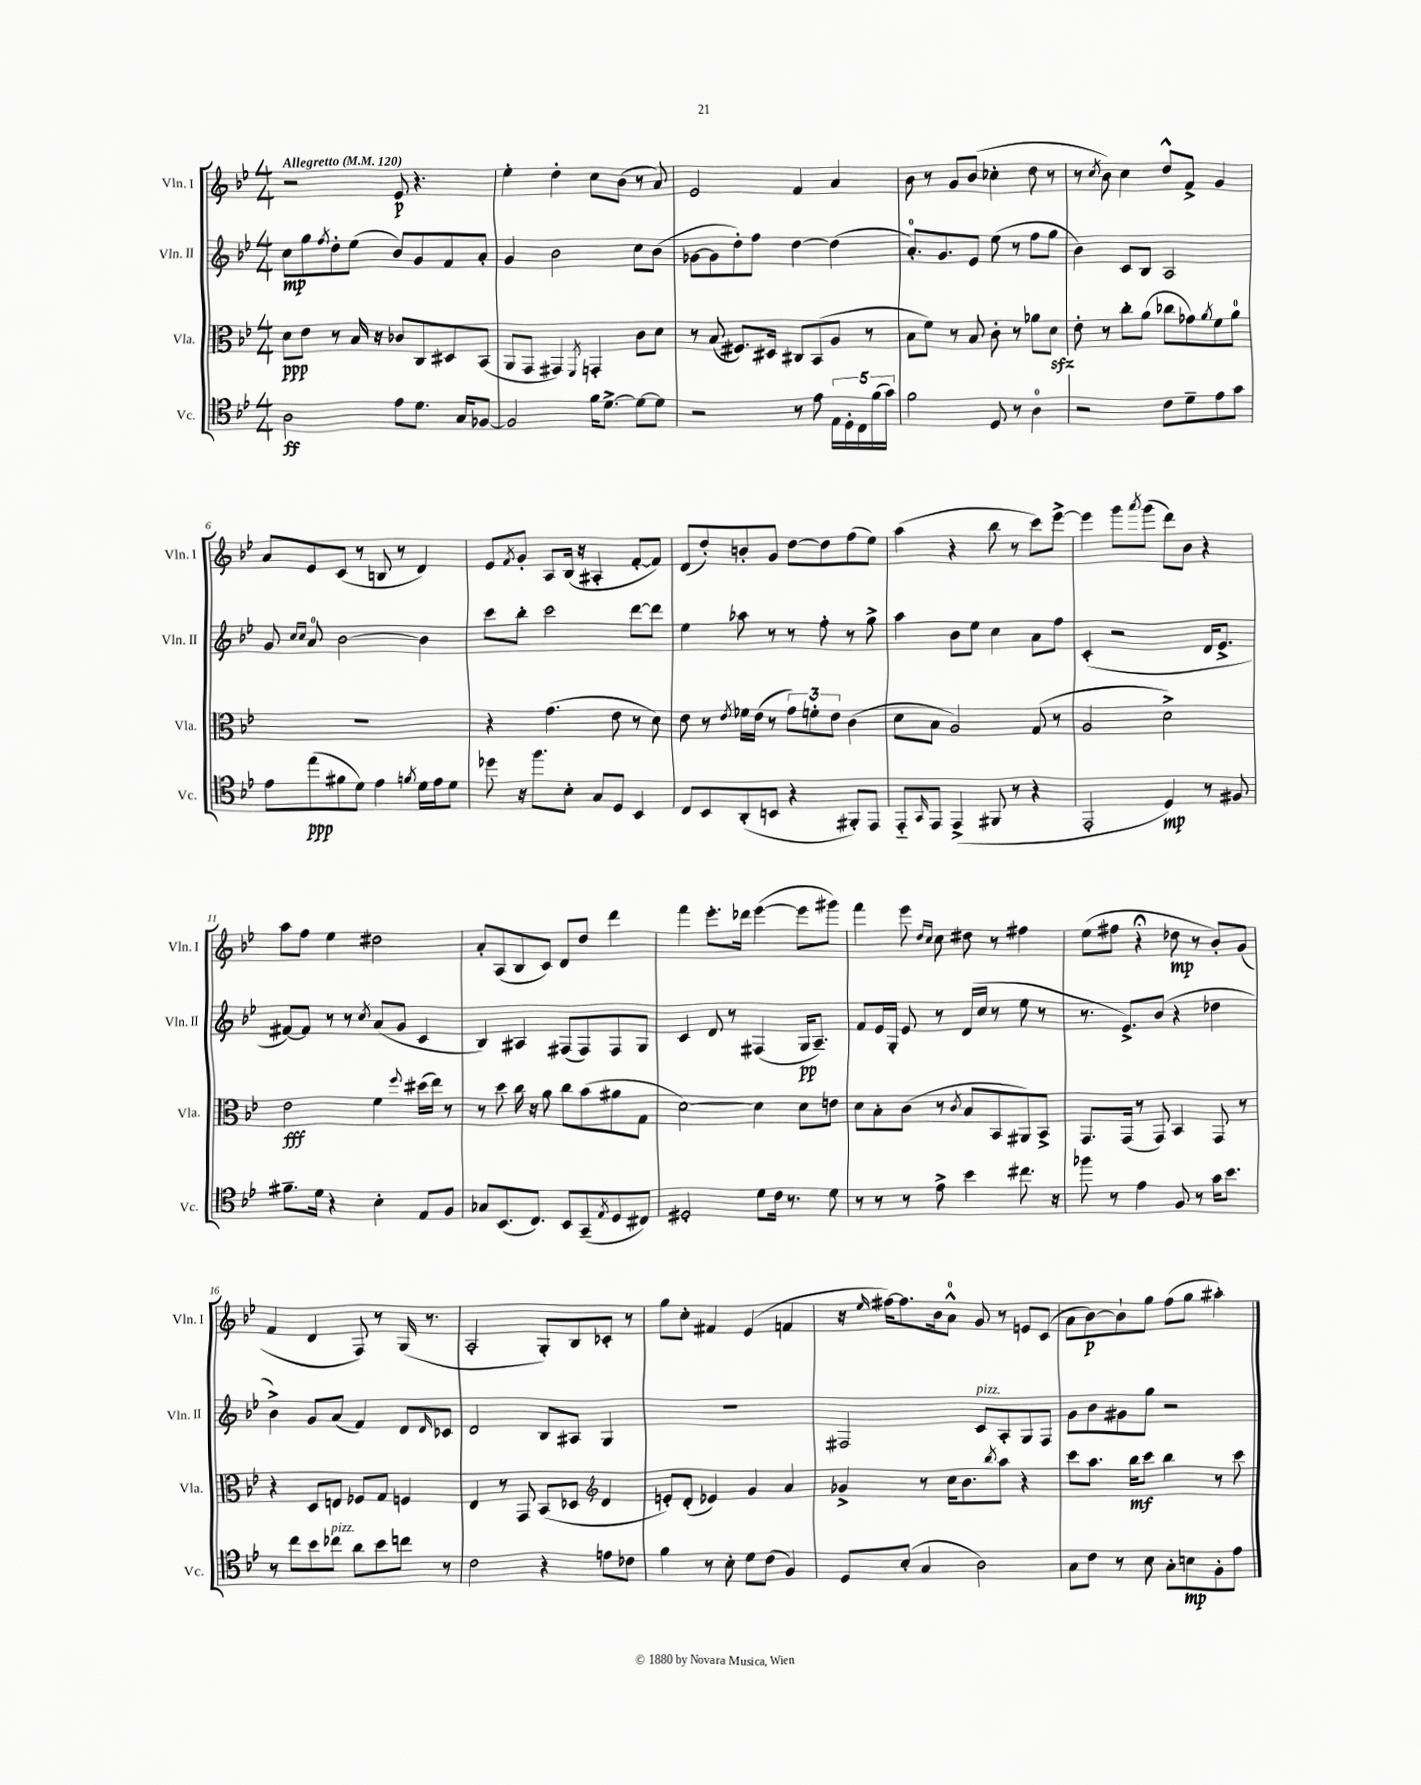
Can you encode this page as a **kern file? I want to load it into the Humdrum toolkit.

**kern	**kern	**kern	**kern
*staff4	*staff3	*staff2	*staff1
*clefC4	*clefC3	*clefG2	*clefG2
*k[b-e-]	*k[b-e-]	*k[b-e-]	*k[b-e-]
*M4/4	*M4/4	*M4/4	*M4/4
*MM120	*MM120	*MM120	*MM120
2A	8d	8cc	2r
.	8e-	8gg	.
.	.	8qff	.
.	8r	8dd'	.
.	16B-	(8ee-	.
.	16r	.	.
8e-	8c-	8b-)	8e-
8.d	8C	8g	4.r
.	8D#	8f	.
16G	.	.	.
[8F-	(8BB-	8a'	.
=	=	=	=
2F-]	8AA	4g	4ee-'
.	8GG	.	.
.	4GG#)	2b-	4dd'
.	8qFF	.	.
16f	4GG'	.	8cc
[8.d^	.	.	.
.	.	.	(8b-
8d_	8c	8cc	8r
8d]	8d	(8b-	8a)
=	=	=	=
2r	8r	[8g-	2e-
.	(8B-	8g-]	.
.	8.F#)	8dd')	.
.	.	8ff	.
.	16D#	.	.
8r	8C#	[4dd	4f
8e-	(8BB-	.	.
20E-	8A	(4dd]	4a
20D'	.	.	.
20C	.	.	.
.	8r	.	.
(20f	.	.	.
20g)	.	.	.
=	=	=	=
2f	8B-	8.a')	8b-
.	8f)	.	8r
.	.	8.g	.
.	8r	.	8g
.	8B-	8e-	(8b-
8D	8c'	(8ee-	4cc-'
8r	8r	8r	.
4A	8a-	8ff	8dd
.	8d	8gg	8r
=	=	=	=
2r	8e-'	4b-)	8r
.	.	.	8qcc
.	8r	.	8b-)
.	8cc'	8c	4cc
.	(8a	8B-	.
8c	8cc-	2A	8dd^^
8d~	8g-)	.	8f^
.	8qa	.	.
8e-	8f	.	4g
8g	8a	.	.
=	=	=	=
8e-	1r	8g	8a
.	.	16qqcc	.
.	.	16qqcc	.
(8ee-	.	8a	8e-
8f#	.	[2b-	(8c
8d)	.	.	8r
4e-	.	.	8B
.	.	.	8r
8qf	.	.	.
16d	.	4b-]	4d)
16e-	.	.	.
8d	.	.	.
=	=	=	=
8dd-	4r	8ccc	8e-
.	.	.	8qf
16r	.	8bb-'	8g'
8.ff	.	.	.
.	(4.g	2ccc	8A
8B-'	.	.	(16B-
.	.	.	16r
8G	.	.	4A#'
8D	8e-	.	.
4BB-	8r	[8ddd	[8f'
.	8d)	8ddd]	8f])
=	=	=	=
8C	8e-	4ee-	(8d
8BB-	8r	.	8dd')
.	8qe-	.	.
(8AA'	16f-	8aa-	8b'
.	(16e-	.	.
8BB	8r	8r	8g
4r	12g)	8r	[8dd
.	12f'	.	.
.	.	8ff'	8dd]
.	12e-	.	.
8FF#')	(4c	8r	(8ff
8EE-	.	8gg^	8ee-)
=	=	=	=
8EE-'~	8d	4aa	(4aa
16qqGG	.	.	.
8EE-	8B-	.	.
(4EE-^	2A)	8b-	4r
.	.	8ee-	.
8FF#	.	4cc	8bb-
8r	.	.	8r
4r	(8G	8a	8ccc)
.	8r	8ff	[8eee-^
=	=	=	=
2EE-'	2A	(4c'	4eee-]
.	.	2r	8ggg
.	.	.	8qaaa
.	.	.	(8ggg
4D)	2d^)	.	8ddd)
.	.	.	8b-
8r	.	16d	4r
.	.	8.e-^	.
8F#	.	.	.
=	=	=	=
8.f#~	2e-	[8f#)	8aa
.	.	8f#]	8ff
16d	.	.	.
4r	.	8r	4ee-
.	.	8r	.
.	.	8qcc	.
4B-'	4f	(8a	2dd#
.	.	8g	.
.	8qqff	.	.
8E-	(16dd#	4c	.
.	16ee-)	.	.
8F	8r	.	.
=	=	=	=
8G-	8r	4B-)	8a'
(8.BB-	8dd	.	(8A
.	16cc	4A#	8B-
8.C)	16r	.	.
.	8a	.	8c)
8BB-	8cc	(8F#	8d
(8GG~	(8b-	8F#)	8dd
8qE-	.	.	.
8D	8a#	8F#	4ddd
8C#)	8G	8G	.
=	=	=	=
2D#'	[2d)	4c	4fff
.	.	8d	8.eee-'
.	.	8r	.
.	.	.	16ddd-
8d	4d]	(4F#	([4eee-
16c	.	.	.
8.r	.	.	.
.	8d	16G	8eee-]
.	.	8.A~)	.
8d	8e	.	8ggg#)
=	=	=	=
8r	8d	8f	4fff
8r	8B-'	16e-	.
.	.	16G'	.
8r	(8c	8e-	8eee-
.	.	.	16qqdd
.	.	.	16qqcc
8e-^	8r	8r	8cc
.	8qc	.	.
4b-	8B-	(16d	8dd#
.	.	16cc	.
.	8BB-	8r	8r
8.cc#	8AA#)	8ee-	4ff#
.	8BB-^	8r	.
16r	.	.	.
=	=	=	=
8ff-	8.GG	8.r	(8ee-
8r	.	.	8ff#
.	(16GG	8.e-^)	.
4e-	8r	.	4r;
.	8GG)	(8b-	.
8F	4BB-	4r	8dd-
8r	.	.	8r
16g	8GG	4dd-	8b-')
8.b-	.	.	.
.	8r	.	(8g
=	=	=	=
8r	4r	4b-^)	4f
8cc	.	.	.
8b-	8D	8g	4d
8cc-	8E	(8a	.
8a	8F-	4f)	8F)
8b-	8G	.	8r
8cc	4F	8d	(16G
.	.	.	8.r
.	.	16qqd	.
8r	.	8c-	.
=	=	=	=
2c	4E-	2d	2A'
.	8r	.	.
.	8GG	.	.
4r	(8BB-	8B-	8G')
.	8D-	8A#	8B-
*	*clefG2	*	*
8e	4d	4G	8c-'
8c-	.	.	8r
=	=	=	=
4f	8e')	1r	8gg
.	(8d'	.	8cc'
8r	4e-)	.	4f#
8B-'	.	.	.
8d	4g	.	(4e-
(8c	.	.	.
4F)	4a	.	4f
=	=	=	=
8D	4g-^	2F#	16r
.	.	.	16qqee-
.	.	.	[16ff#)
(8B-'	.	.	8.ff#]
4G	8r	.	.
.	.	.	16b-
.	16cc	.	8a^^
.	8.b-	.	.
2A)	.	8c	8g
.	8qbb-	.	.
.	8aa	8A'	8r
.	4r	8G	8e
.	.	8F#	(8c
=	=	=	=
8G	8ccc	8g	8a
8c	8.aa	8b-	[8b-)
8r	.	8g#	8b-`]
.	16bb-	.	.
8B-	8ccc	8gg	8gg
8G'	4bb-	2r	(8ff
8B	.	.	8gg
8F'	8r	.	4aa#')
8e-	8ccc	.	.
==	==	==	==
*-	*-	*-	*-
